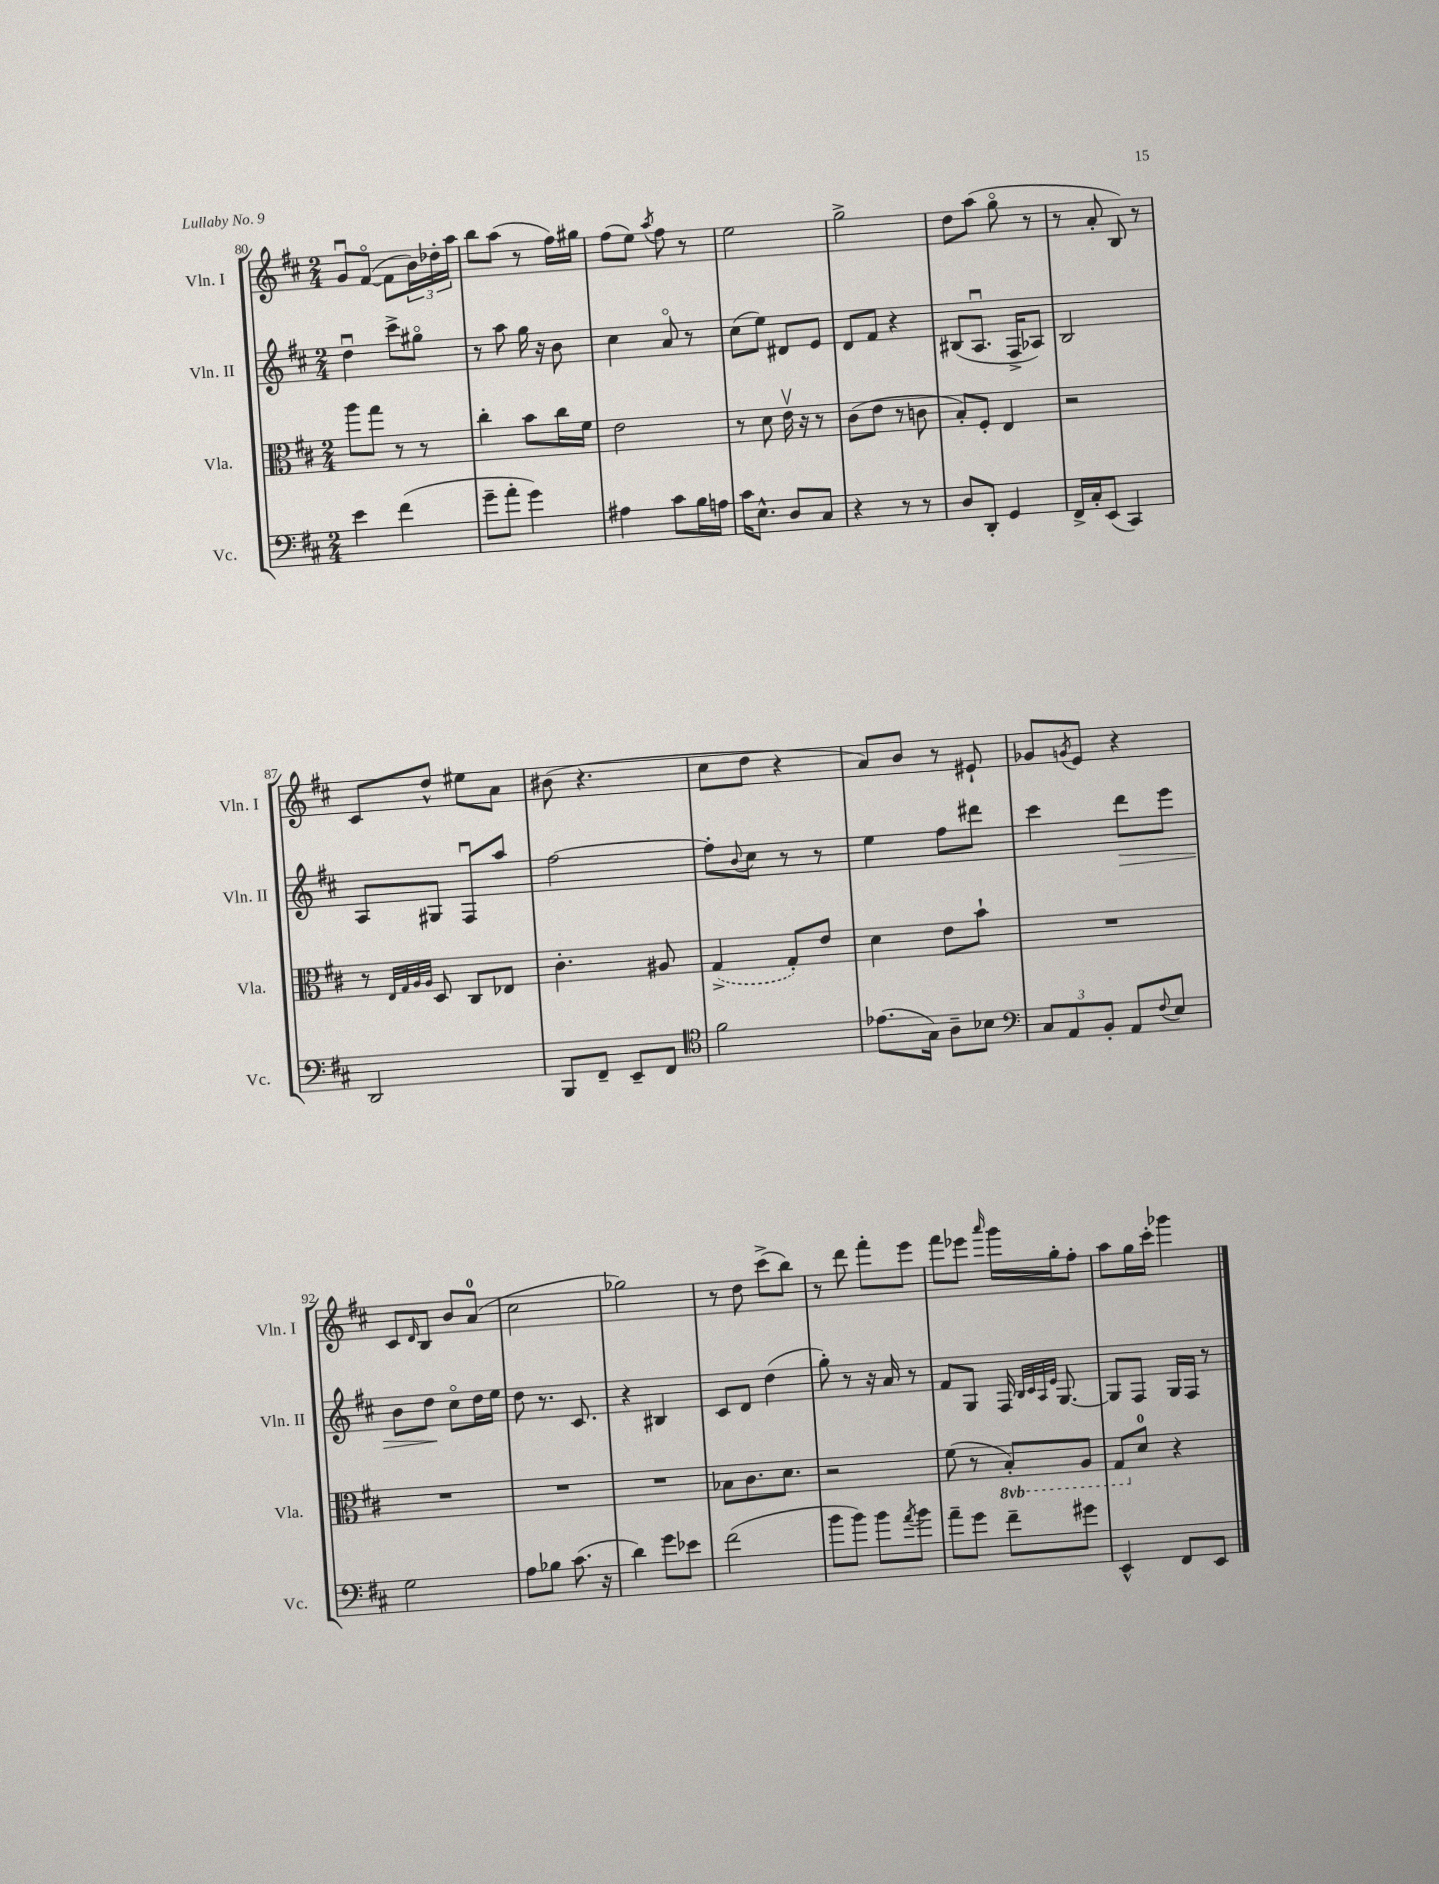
<<
\new StaffGroup <<
\new Staff = "s0" \with { instrumentName = "Vln. I" shortInstrumentName = "Vln. I" } {
    \clef treble \key d \major \numericTimeSignature \time 2/4
    g'8\downbow fis'8~\flageolet( fis'8 \tuplet 3/2 { b'16) des''16-. a''16 } |
    b''8 a''8( r8 fis''16) gis''16 |
    fis''8( e''8) \acciaccatura { a''8 } fis''8 r8 |
    e''2 |
    g''2-> |
    d''8 a''8( g''8\flageolet r8 |
    r8 a'8-. b8) r8 |
    cis'8 d''8-^ eis''8 a'8 |
    bis'8( r4. |
    cis''8 d''8 r4 |
    a'8) b'8 r8 eis'8-! |
    ges'8 \acciaccatura { g'8 } e'8 r4 |
    cis'8 \grace { d'16 } b8 b'8 a'8-0( |
    cis''2 |
    ges''2) |
    r8 d''8 cis'''8->( b''8) |
    r8 d'''8 fis'''8-. e'''8 |
    fis'''8 ees'''8 \grace { a'''16 } g'''16 g''16-. fis''8-. |
    a''8 g''16 cis'''16-. ges'''4 \bar "|." |
}
\new Staff = "s1" \with { instrumentName = "Vln. II" shortInstrumentName = "Vln. II" } {
    \clef treble \key d \major \numericTimeSignature \time 2/4
    d''4\downbow cis'''8-> gis''8\flageolet |
    r8 a''8 g''16 r16 b'8 |
    cis''4 a'8\flageolet r8 |
    cis''8( e''8) dis'8 e'8 |
    d'8 fis'8 r4 |
    bis8( a8.\downbow fis16-> aes8) |
    b2 |
    a8 gis8 fis8\downbow a''8 |
    fis''2~ |
    fis''8-. \appoggiatura { b'8 } cis''8 r8 r8 |
    e''4 fis''8 dis'''8 |
    cis'''4 d'''8\> e'''8 |
    b'8 d''8\! cis''8\flageolet d''16 e''16 |
    d''8 r8. cis'8. |
    r4 bis4 |
    cis'8 d'8 d''4( |
    g''8-.) r8 r16 a'16 r8 |
    fis'8 g8 fis16 \grace { b32 cis'32 a32 e'32 } g8.~ |
    g8 fis8 g16 fis16 r8 \bar "|." |
}
\new Staff = "s2" \with { instrumentName = "Vla." shortInstrumentName = "Vla." } {
    \clef alto \key d \major \numericTimeSignature \time 2/4 \set Staff.ottavationMarkups = #ottavation-simple-ordinals
    a''8 g''8 r8 r8 |
    cis''4-. b'8 cis''16 fis'16 |
    e'2 |
    r8 d'8 e'16\upbow r16 r8 |
    cis'8( e'8 r8 c'8 |
    b8-.) fis8-. e4 |
    r2 |
    r8 \grace { e32 g32 a32 a32 } d8 cis8 ees8 |
    cis'4.-. ais8 |
    \once \slurDashed g4->( g8-.) e'8 |
    d'4 e'8 b'8-! |
    R2 |
    R2 |
    R2 |
    R2 |
    bes8 cis'8. d'8. |
    r2 |
    fis'8( r8 \ottava #-1 b,8-.) a,8 |
    g,8 \ottava #0 d'8-0 r4 \bar "|." |
}
\new Staff = "s3" \with { instrumentName = "Vc." shortInstrumentName = "Vc." } {
    \clef bass \key d \major \numericTimeSignature \time 2/4
    e'4 fis'4( |
    g'8-- a'8-. g'4) |
    ais4 cis'8 b16 a16 |
    cis'16 e8.-^ d8 cis8 |
    r4 r8 r8 |
    d8 d,8-. g,4 |
    fis,16-> cis16-. e,8( cis,4) |
    d,2 |
    b,,8 fis,8-- e,8-- fis,8 |
    \clef tenor fis'2 |
    ees'8.( g16) a8-- bes8 |
    \clef bass \tuplet 3/2 { cis8 a,8 b,8-. } a,8 \appoggiatura { fis8 } e8 |
    g2 |
    a8 bes8 cis'8.( r16 |
    d'4) g'8 ees'8 |
    fis'2( |
    b'8 b'8) b'8 \acciaccatura { a'8 } b'8 |
    a'8-- g'8 fis'8-- gis'8 |
    e,4-^ fis,8 e,8 \bar "|." |
}
>>
>>
\layout { \context { \Score currentBarNumber = #80 } }
